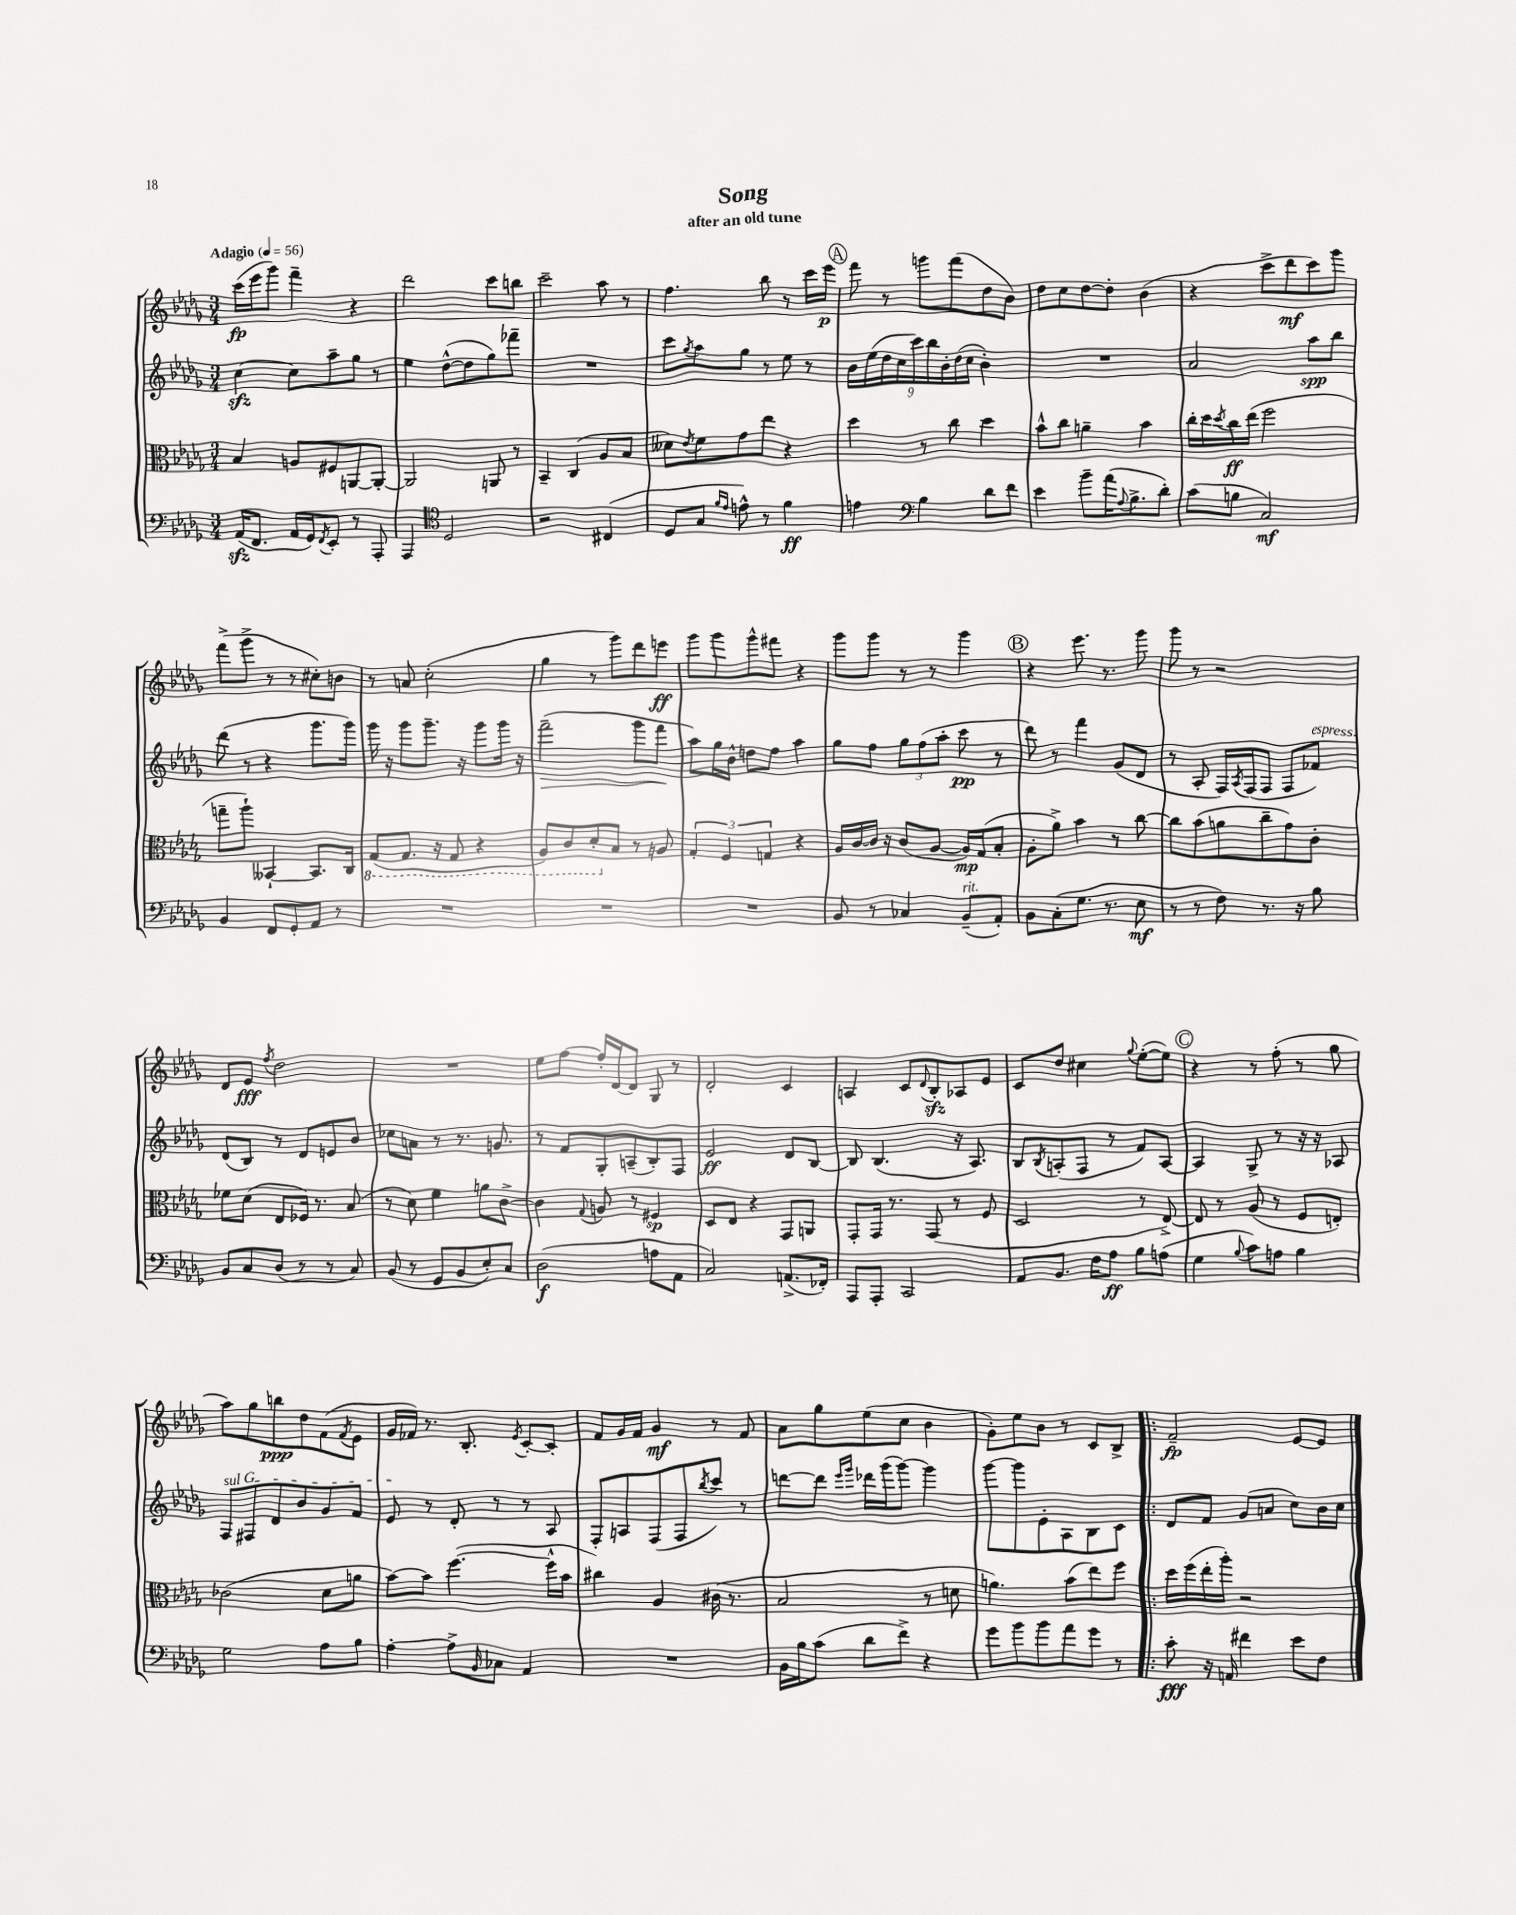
\header { title = "Song" subtitle = "after an old tune" }
<<
\new StaffGroup <<
\new Staff = "s0" {
    \clef treble \key des \major \numericTimeSignature \time 3/4 \tempo "Adagio" 4 = 56
    c'''16\fp( ees'''16 ges'''8) f'''4-- r4 |
    des'''2 c'''8 b''8 |
    c'''2-- aes''8 r8 |
    f''4. bes''8 r8 c'''16 ees'''16\p |
    \mark \markup { \circle "A" } f'''8 r8 g'''8 f'''8( des''8 bes'8) |
    des''8 c''8 des''8~ des''8-. bes'4( |
    r4 c'''8-> des'''8\mf c'''8) ges'''8 |
    f'''8->( ges'''8-> r8 r8 cis''8-.) b'8 |
    r8 a'8 c''2-.( |
    ges''4 r8 ges'''8) des'''8 e'''8\ff |
    ges'''8 ges'''8 ges'''8-^ fis'''8 r4 |
    ges'''8 ges'''8 r8 r8 ges'''4 |
    \mark \markup { \circle "B" } r4 ees'''8. r8. ges'''8 |
    ges'''8 r8 r2 |
    des'8 ees'8\fff \acciaccatura { f''8 } des''2 |
    R2. |
    ees''8 f''8~ f''16-. des'16~ des'8 ges8 r8 |
    des'2-. c'4 |
    a4 c'8 \appoggiatura { des'8 } bes8-.\sfz aes8 ees'8 |
    c'8 des''8 cis''4 \appoggiatura { ges''8 } ees''8~-.( ees''8) |
    \mark \markup { \circle "C" } r4 r8 f''8-.( r8 ges''8 |
    aes''8) ges''8 b''8\ppp des''8 f'8( \acciaccatura { f'8 } ees'8 |
    ges'16 fes'16) r8. bes8.-. \acciaccatura { ees'8 } c'8~-. c'8-. |
    f'8 ges'16 f'16 ges'4\mf r8 f'8 |
    aes'8 ges''8 ees''8( c''8 bes'4 |
    ges'8-.) ees''8 bes'8 r8 c'8 bes8-> |
    \bar ".|:" f'2--\fp ees'8~ ees'8 \bar "|." |
}
\new Staff = "s1" {
    \clef treble \key des \major \numericTimeSignature \time 3/4
    c''4~\sfz c''8 aes''8-- ges''8 r8 |
    ees''4 des''8~-^( des''8 ges''8) fes'''8-- |
    R2. |
    c'''8 \acciaccatura { ges''8 } aes''8 ges''8 r8 ees''8 r8 |
    \mark \markup { \circle "A" } \tuplet 9/8 { bes'16 ees''16( des''16 c''16 c'''16) bes''16 bes'16-. des''16( c''16 } bes'4-.) |
    R2. |
    aes'2 aes''8\spp bes''8 |
    des'''8( r8 r4 ges'''8. ges'''16) |
    ges'''16 r16 ges'''8 ges'''8.-- r16 ges'''8 ges'''16 r16 |
    f'''2--\>( ges'''8 f'''8\! |
    aes''8) ges''16 bes'16-^ d''8 f''8 aes''4 |
    ges''8 f''8 \tuplet 3/2 { ges''8 f''8( aes''8-. } c'''8\pp r8 |
    \mark \markup { \circle "B" } des'''8) r8 f'''4 ges'8( des'8 |
    r8 aes8-. f16) \acciaccatura { aes8 } f16( f8 f8 fes'8^\markup { \italic "espress." }) |
    des'8( bes8) r8 des'8 e'8 bes'8 |
    ces''8 a'8 r8 r8. g'8. |
    r8 f'8 ges8-. a8--( bes8-.) f8 |
    ees'2\ff des'8 bes8~ |
    bes8 bes4.( r16 aes8.) |
    bes8 \acciaccatura { bes8 } a8-.( f8 r8 f'8) a8~ |
    \mark \markup { \circle "C" } a4 ges8-> r8 r16 r16 aes8 |
    \once \override TextSpanner.bound-details.left.text = \markup { \italic "sul G" } f8\startTextSpan fis8 des'8 bes'8 ges'8 f'8 |
    ees'8\stopTextSpan r8 des'8-. r8 r8 aes8 |
    f8-. a8 f8( f8 \acciaccatura { bes''8 } c'''8) r8 |
    d'''8~ d'''8 \grace { ees'''16 ges'''16 } des'''16 ges'''16( ges'''8~) ges'''4 |
    ges'''8~ ges'''8 ees'8-. aes8 bes8 c'8 |
    \bar ".|:" des'8 f'8 ges'8( a'8 c''8) bes'16 c''16 \bar "|." |
}
\new Staff = "s2" {
    \clef alto \key des \major \numericTimeSignature \time 3/4
    bes4 a8 fis8 a,8~ a,8~-. |
    a,2 a,8 r8 |
    bes,4-- c4( aes8 bes8 |
    deses'8) \acciaccatura { ees'8 } f'8 ges'8 ees''8 r4 |
    \mark \markup { \circle "A" } des''4 r8 c''8 des''4 |
    bes'8-^ c''8 a'4-- bes'4 |
    c''16-. des''16 \acciaccatura { des''8 } c''16\ff ees''16( f''2 |
    g''8-- aes''8-!) beses,4~-! beses,8. c16 |
    \ottava #-1 ges,8( ges,8. r16 ges,8 r4 |
    aes,8) c8 des8-. \ottava #0 bes8 r8 a8 |
    \tuplet 3/2 { ges4-. f4 g4 } r4 |
    aes16 c'16~ c'16 r16 c'8( aes8~ aes16\mp) ges16( bes8-. |
    \mark \markup { \circle "B" } aes8-. aes'8->) bes'4 r8 c''8~ |
    c''8 bes'8( a'8 c''8-- ges'8) c'8-. |
    fes'8 des'8( ees8 fes16) r8. bes8( |
    r8 des'8) f'4 a'8 c'8~-> |
    c'4 \appoggiatura { ges8 } a8 r8 fis4\sp |
    des8 ees8 r4 ges,8 a,8 |
    ges,8-. ges,16 r8. ges,8( r8 f8 |
    des2 r8 ees8~->) |
    \mark \markup { \circle "C" } ees8 r8 aes8( r8 f8 e8-.) |
    ces'2( des'8 a'8 |
    bes'8~) bes'8 f''4.~( f''16-^ bes'16 |
    cis''4) aes4 cis'16( r8. |
    bes2 r8 d'8 |
    a'4.) bes'8( ees''8) f''8 |
    \bar ".|:" des''16 f''16( ees''16-. aes''16-.) r2 \bar "|." |
}
\new Staff = "s3" {
    \clef bass \key des \major \numericTimeSignature \time 3/4
    aes,16\sfz( f,8. aes,16 ges,16) \acciaccatura { f,8 } ees,8-. r8 aes,,8-. |
    aes,,4 \clef tenor des2 |
    r2 cis4( |
    des8 ges8 \grace { f'16 ees'16 } e'8-^) r8 f'4\ff |
    \mark \markup { \circle "A" } e'4 \clef bass bes4 des'8 f'8 |
    ees'4 bes'8-- aes'16( \appoggiatura { aes8 } bes8.-> des'8-.) |
    c'8( b8 c2\mf) |
    bes,4 f,8 ges,8-. aes,8 r8 |
    R2. |
    R2. |
    R2. |
    bes,8 r8 ces4 bes,8--^\markup { \italic "rit." }( aes,8-.) |
    \mark \markup { \circle "B" } bes,8 c8-.( ges8. r8. ees8\mf |
    r8 r8 f8) r8. r16 bes8 |
    bes,8 c8 des8( r8 r8 c8) |
    bes,8( r8 ges,8 bes,8 ees8-.) c8 |
    des2\f( a8 aes,8 |
    c2) a,8.->( fes,16-.) |
    aes,,8 aes,,8-. c,2 |
    aes,8 bes,8. f16 aes8\ff bes8 a8( |
    \mark \markup { \circle "C" } ges4 \appoggiatura { bes8 } c'8) a8 bes4 |
    ges2 aes8 bes8 |
    aes4~-. aes8-> \grace { bes,16 } ces8 aes,4 |
    R2. |
    bes,16 bes16 c'8( des'8 f'8->) r4 |
    ges'8 bes'8 bes'8 aes'8 ges'8 r8 |
    \bar ".|:" c'8-.\fff r16 a,16 fis'4 ees'8 f8 \bar "|." |
}
>>
>>
\layout { \context { \Score \remove "Bar_number_engraver" } }
